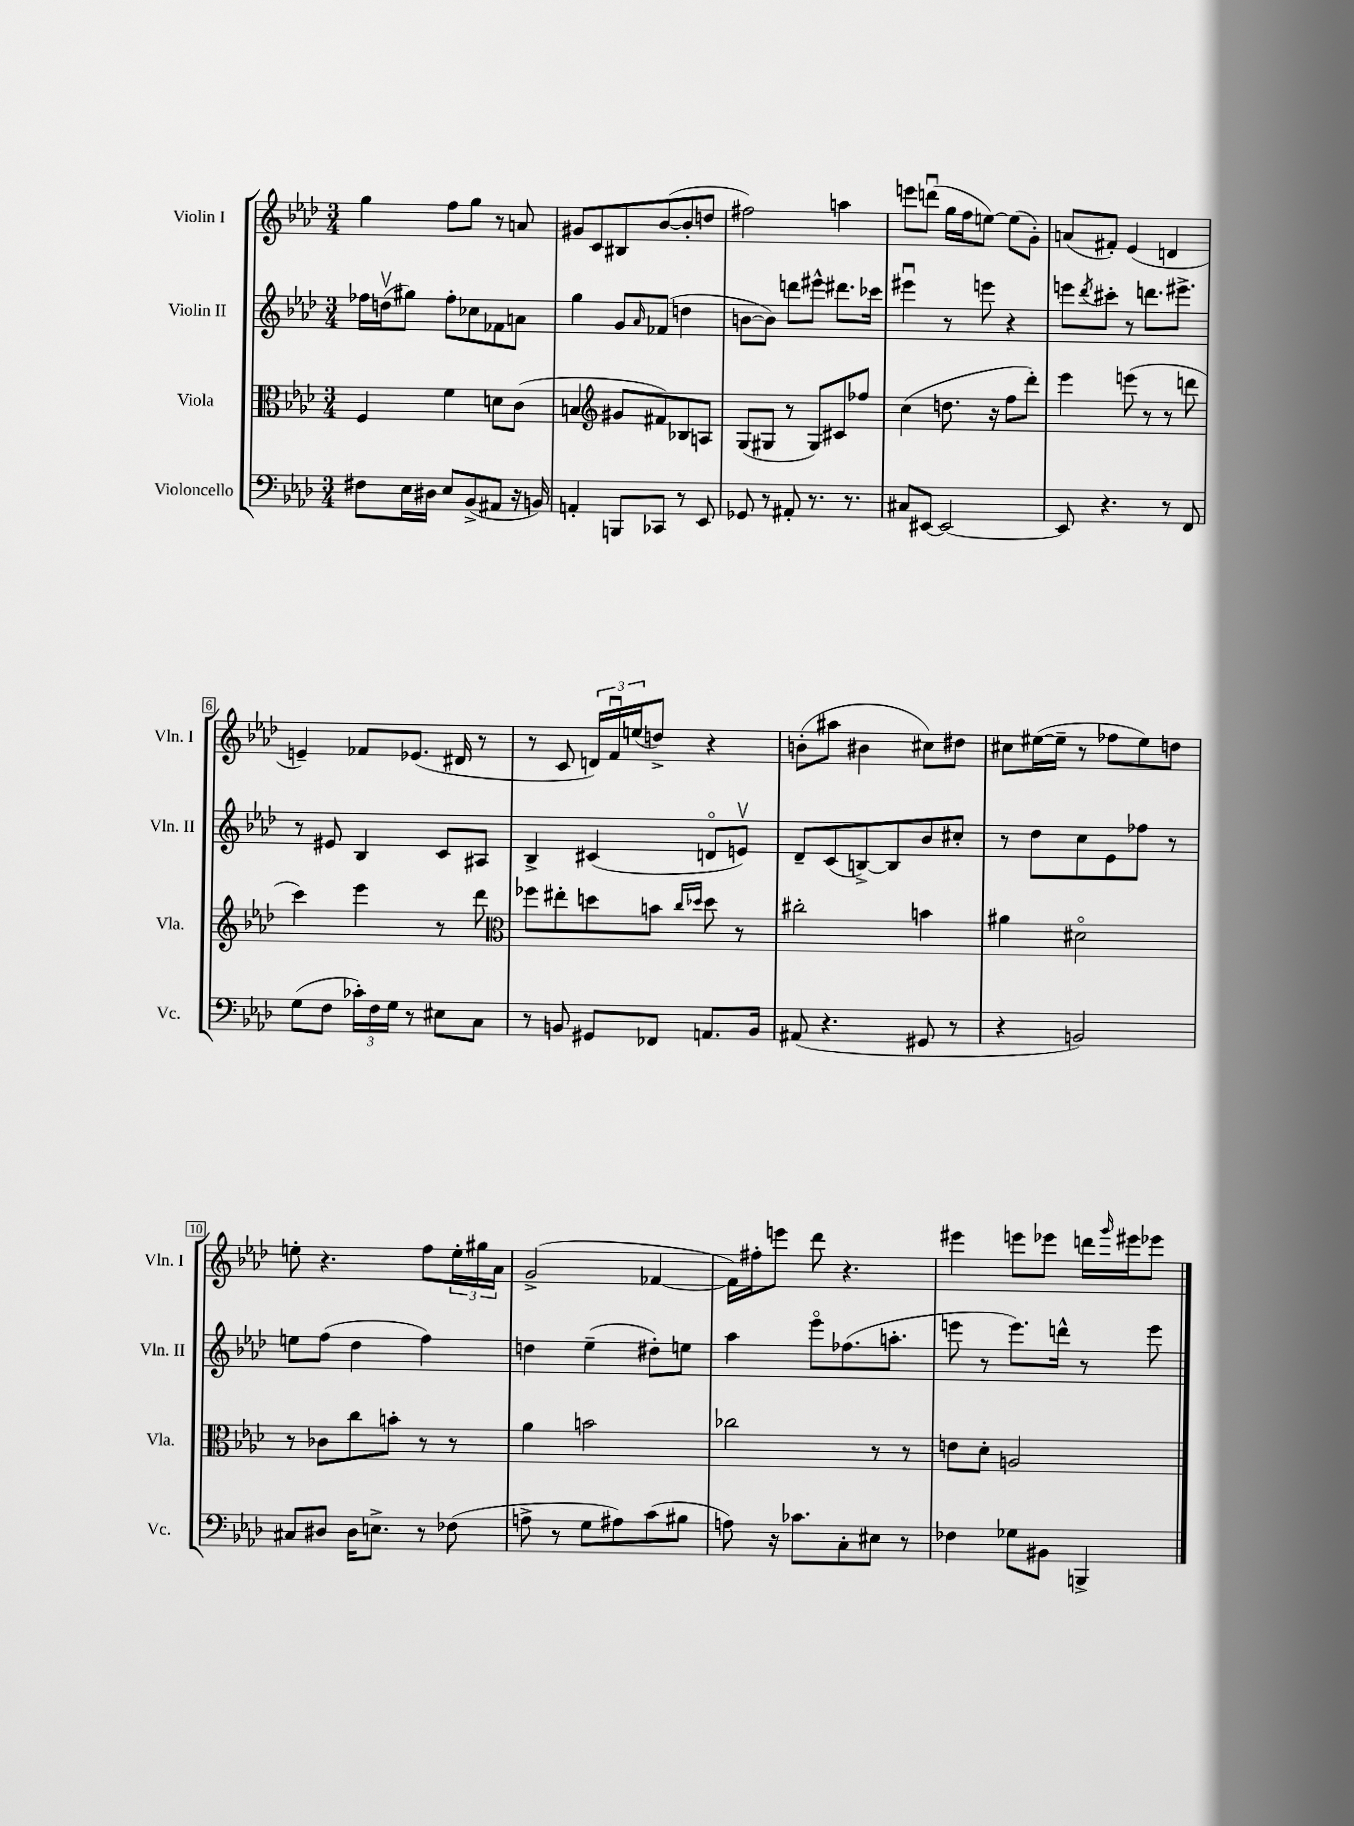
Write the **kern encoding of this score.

**kern	**kern	**kern	**kern
*part4	*part3	*part2	*part1
*staff4	*staff3	*staff2	*staff1
*I"Violoncello	*I"Viola	*I"Violin II	*I"Violin I
*I'Vc.	*I'Vla.	*I'Vln. II	*I'Vln. I
*clefF4	*clefC3	*clefG2	*clefG2
*k[b-e-a-d-]	*k[b-e-a-d-]	*k[b-e-a-d-]	*k[b-e-a-d-]
*M3/4	*M3/4	*M3/4	*M3/4
=1	=1	=1	=1
8F#X\L	4F/	16ff-X\LL	4gg\
.	.	(16ddnv\J	.
16E-\L	.	8gg#X\J)	.
16D#X\JJ	.	.	.
8E-/L	4f\	8ff-'\L	8ff\L
(8BB-^/	.	8cc-X\	8gg\J
8AA#X/J	8dn\L	8f-X\	8r
16r	(8c\J	8an\J	8an/
16BBn/)	.	.	.
=2	=2	=2	=2
4AAn'/	4Bn/	4gg\	8g#X/L
.	.	.	8c/
*	*clefG2	*	*
8BBBn/L	8g#X/L	8g/L	8B#X/
.	.	16qqa-/	.
8CC-X/J	8f#X/)	(8f-X/J	([8b-/
8r	8B-X/	4ddn\	8b-'/]
8EE-/	8An/J	.	8ddn/J
=3	=3	=3	=3
8GG-X/	(8G/L	[8bn\L	2ff#X\)
8r	8G#X/J	8b\J])	.
8AA#X'/	8r	8dddn\L	.
8.r	8G#/L)	8eee#X^^\J	.
.	8c#X/	8.ddd#X\L	4aan\
8.r	.	.	.
.	8ff-X/J	.	.
.	.	16ccc-X\Jk	.
=4	=4	=4	=4
8C#X/L	(4cc\	4eee#Xu\	8eeen\L
[8EE#X/J	.	.	(8dddnu\J
2EE#/_	8.ddn\	8r	16gg\LL
.	.	.	16ff\J
.	.	8eeen\	[8een\J)
.	16r	.	.
.	8ff\L	4r	(8ee\L]
.	8ddd-'\J)	.	8g'\J)
=5	=5	=5	=5
8EE#/]	4eee-\	8eeen\L	(8an/L
.	.	8qddd-/	.
4.r	.	8ccc#X'\J	8f#X'/J)
.	(8eeen\	8r	(4e-/
.	8r	8.dddn\L	.
8r	8r	.	4dn/
.	.	8.eee#X^\J	.
8FF/	8dddn\	.	.
!!LO:LB:g=z
=6	=6	=6	=6
(8G\L	4ccc\)	8r	4en~/)
8F\J	.	8e#X/	.
24c-X'\LL)	4eee-\	4B-/	8f-X/L
24F\	.	.	.
24G\JJ	.	.	.
8r	.	.	(8.e-X/J
8E#X\L	8r	8c/L	.
.	.	.	16d#X/
8C\J	8ddd-\	8A#X/J	8r
=7	=7	=7	=7
*	*clefC3	*	*
8r	8ff-X\L	4B-^/	8r
8BBn/	8ee#X'\	.	8c/
8GG#X/L	8ddn\	(4c#X/	24dn/LL)
.	.	.	24fu/
.	.	.	(24een/J
8FF-X/J	8bn\J	.	8ddn^/J)
.	16qqcc/LL	.	.
.	16qqdd-X/JJ	.	.
8.AAn/L	8dd-\	8dn/L	4r
.	8r	8env/J)	.
16BB/Jk	.	.	.
=8	=8	=8	=8
(8AA#X/	2cc#X'\	8d-~/L	(8bn'\L
4.r	.	(8c/	8aa#X\J
.	.	[8Bn^/)	4b#X\
.	.	8B/]	.
8GG#X/	4bn\	8b-/	8cc#X\L)
8r	.	8cc#X'/J	8dd#X\J
=9	=9	=9	=9
4r	4a#X\	8r	8cc#X\L
.	.	8dd-\L	([16ee#X\L
.	.	.	16ee#~\JJ]
2BBn/)	2d#X\	8cc\	8r
.	.	8e-\	8ff-X\L
.	.	8ff-X\J	8ee#\)
.	.	8r	8ddn\J
!!LO:LB:g=z
=10	=10	=10	=10
8C#X/L	8r	8een\L	8een'\
8D#X/J	8c-X\L	(8ff\J	4.r
16D#\KL	8cc\	4dd-\	.
8.En^\J	.	.	.
.	8bn'\J	.	.
8r	8r	4ff\)	8ff\L
(8F-X\	8r	.	24ee'\L
.	.	.	24gg#X\
.	.	.	24a-\JJ
=11	=11	=11	=11
8An^\	4a-\	4ddn\	(2g^/
8r	.	.	.
8G\L	2bn\	(4ee-~\	.
8A#X\)	.	.	.
(8c\	.	8dd#X'\L)	[4f-X/
8B#X\J	.	8een\J	.
=12	=12	=12	=12
8An\)	2cc-X\	4aa-\	16f-\LL])
.	.	.	16ff#X'\J
16r	.	.	8eeen\J
8.c-X\L	.	.	.
.	.	8eee-\L	8ddd-\
8C'\	.	(8.ff-X\	4.r
8E#X\J	8r	.	.
.	.	8.aan'\J	.
8r	8r	.	.
=13	=13	=13	=13
4F-X\	8en\L	8eeen\	4eee#X\
.	8d-'\J	8r	.
8G-X\L	2An/	8.eee\L)	8eeen\L
8BB#X\J	.	.	8eee-X\J
.	.	16dddn^^\Jk	.
4BBBn^/	.	8r	16dddn\LL
.	.	.	16qqggg/
.	.	.	16eee#X\J
.	.	8eee\	8eee-X\J
==	==	==	==
*-	*-	*-	*-
